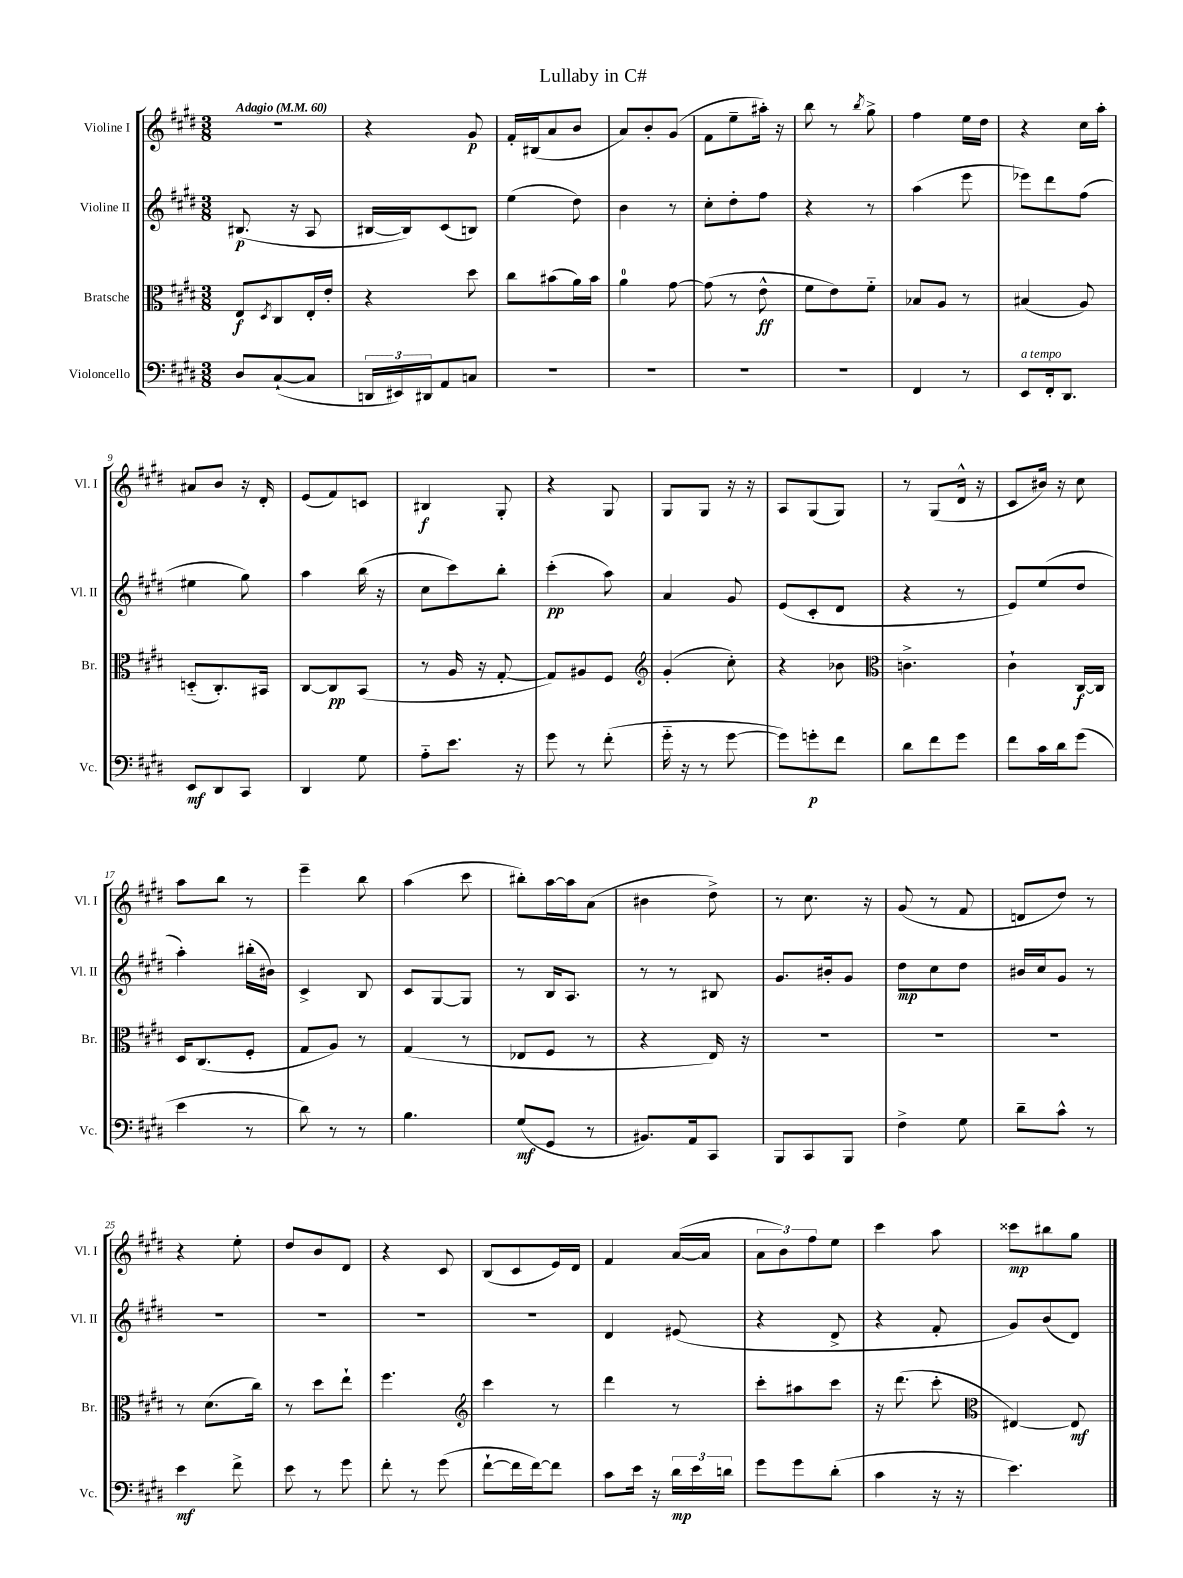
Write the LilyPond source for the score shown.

\header { title = "Lullaby in C#" }
<<
\new StaffGroup <<
\new Staff = "s0" \with { instrumentName = "Violine I" shortInstrumentName = "Vl. I" } {
    \clef treble \key e \major \numericTimeSignature \time 3/8 \tempo "Adagio" 4 = 60
    R4. |
    r4 gis'8\p |
    fis'16-. bis16( a'8 b'8 |
    a'8) b'8-. gis'8( |
    fis'8 e''8-- ais''16-.) r16 |
    b''8 r8 \acciaccatura { b''8 } gis''8-> |
    fis''4 e''16 dis''16 |
    r4 cis''16 a''16-. |
    ais'8 b'8 r16 dis'16-. |
    e'8( fis'8) c'8 |
    bis4\f gis8-. |
    r4 gis8 |
    gis8 gis8 r16 r16 |
    a8 gis8( gis8) |
    r8 gis8( dis'16-^ r16 |
    cis'8 bis'16) r16 cis''8 |
    a''8 b''8 r8 |
    e'''4-- b''8 |
    a''4( cis'''8 |
    bis''8-.) a''16~ a''16 a'8( |
    bis'4 dis''8->) |
    r8 cis''8. r16 |
    gis'8( r8 fis'8 |
    d'8 dis''8) r8 |
    r4 e''8-. |
    dis''8 b'8 dis'8 |
    r4 cis'8 |
    b8( cis'8 e'16) dis'16 |
    fis'4 a'16~( a'16 |
    \tuplet 3/2 { a'8 b'8) fis''8 } e''8 |
    cis'''4 a''8 |
    cisis'''8\mp bis''8 gis''8 \bar "|." |
}
\new Staff = "s1" \with { instrumentName = "Violine II" shortInstrumentName = "Vl. II" } {
    \clef treble \key e \major \numericTimeSignature \time 3/8
    bis8.\p( r16 a8 |
    bis16~ bis16) cis'8( b8) |
    e''4( dis''8) |
    b'4 r8 |
    cis''8-. dis''8-. fis''8 |
    r4 r8 |
    a''4( e'''8 |
    ees'''8) dis'''8 fis''8( |
    eis''4 gis''8) |
    a''4 b''16( r16 |
    cis''8 cis'''8) b''8-. |
    cis'''4-.\pp( a''8) |
    a'4 gis'8 |
    e'8( cis'8-. dis'8 |
    r4 r8 |
    e'8) e''8( dis''8 |
    a''4-.) bis''16-.( bis'16) |
    cis'4-> b8 |
    cis'8 gis8~ gis8 |
    r8 b16 a8. |
    r8 r8 bis8 |
    gis'8. bis'16-. gis'8 |
    dis''8\mp cis''8 dis''8 |
    bis'16 cis''16 gis'8 r8 |
    R4. |
    R4. |
    R4. |
    R4. |
    dis'4 eis'8( |
    r4 dis'8-> |
    r4 fis'8-. |
    gis'8) b'8( dis'8) \bar "|." |
}
\new Staff = "s2" \with { instrumentName = "Bratsche" shortInstrumentName = "Br." } {
    \clef alto \key e \major \numericTimeSignature \time 3/8
    e8\f \acciaccatura { dis8 } cis8 e16-. e'16-. |
    r4 dis''8 |
    cis''8 bis'8( a'16) bis'16 |
    a'4-0 gis'8~ |
    gis'8( r8 e'8-^\ff |
    fis'8 e'8) fis'8-_ |
    bes8 a8 r8 |
    bis4( a8) |
    d8-_( cis8.-.) bis,16 |
    cis8~ cis8\pp b,8( |
    r8 a16 r16 gis8~-. |
    gis8) ais8 fis8 |
    \clef treble gis'4-.( cis''8-.) |
    r4 bes'8 |
    \clef alto c'4.-> |
    cis'4-! cis16~\f cis16 |
    dis16 cis8.( fis8-. |
    gis8 a8) r8 |
    gis4( r8 |
    ees8 fis8 r8 |
    r4 e16) r16 |
    R4. |
    R4. |
    R4. |
    r8 dis'8.( cis''16) |
    r8 dis''8 e''8-! |
    fis''4. |
    \clef treble cis'''4 r8 |
    dis'''4 r8 |
    cis'''8-. ais''8 cis'''8 |
    r16 dis'''8.( cis'''8-. |
    \clef alto eis4~) eis8\mf \bar "|." |
}
\new Staff = "s3" \with { instrumentName = "Violoncello" shortInstrumentName = "Vc." } {
    \clef bass \key e \major \numericTimeSignature \time 3/8
    dis8 cis8~-!( cis8 |
    \tuplet 3/2 { d,16 eis,16) dis,16 } a,8 c8 |
    R4. |
    R4. |
    R4. |
    R4. |
    fis,4 r8 |
    e,8^\markup { \italic "a tempo" } fis,16-. dis,8. |
    e,8\mf dis,8 cis,8 |
    dis,4 gis8 |
    a8-_ e'8. r16 |
    gis'8 r8 fis'8-.( |
    gis'16-_ r16 r8 gis'8~ |
    gis'8) g'8-.\p fis'8 |
    dis'8 fis'8 gis'8 |
    fis'8 cis'16 dis'16 gis'8( |
    e'4 r8 |
    dis'8) r8 r8 |
    b4. |
    gis8\mf( gis,8 r8 |
    bis,8.) a,16 cis,8 |
    b,,8 cis,8 b,,8 |
    fis4-> gis8 |
    dis'8-- cis'8-^ r8 |
    e'4\mf fis'8-> |
    e'8 r8 gis'8 |
    fis'8-. r8 gis'8( |
    fis'8~-! fis'16 fis'16~) fis'8 |
    cis'8 e'16 r16 \tuplet 3/2 { dis'16\mp e'16 d'16 } |
    gis'8 gis'8 dis'8-.( |
    cis'4 r16 r16 |
    e'4.) \bar "|." |
}
>>
>>
